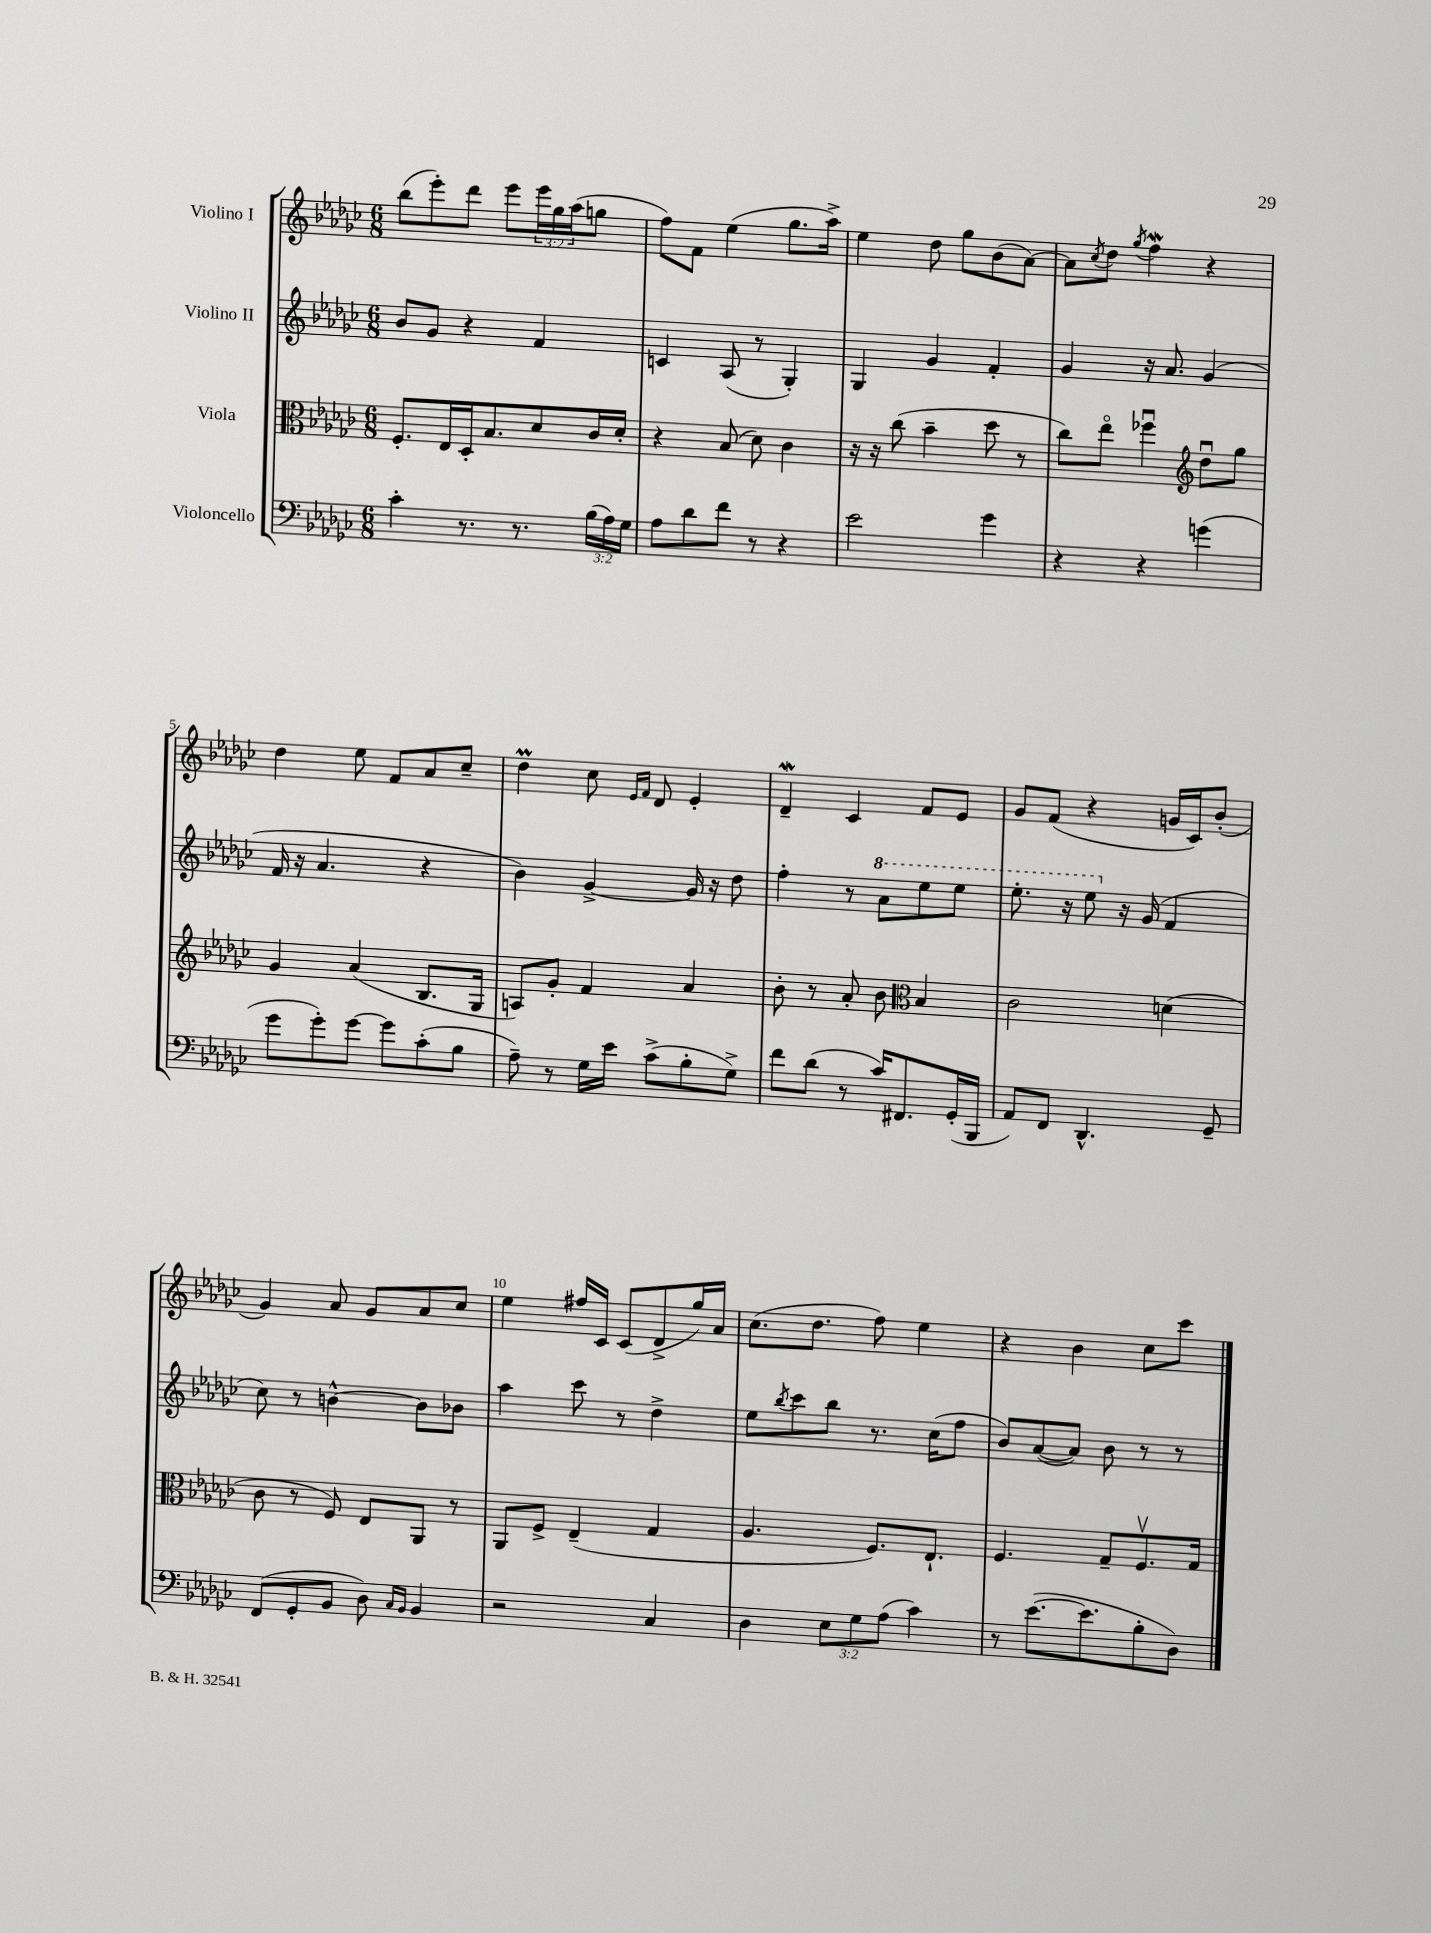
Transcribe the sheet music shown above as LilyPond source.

<<
\new StaffGroup <<
\new Staff = "s0" \with { instrumentName = "Violino I" } {
    \clef treble \key ges \major \numericTimeSignature \time 6/8 \override Staff.TupletNumber.text = #tuplet-number::calc-fraction-text
    bes''8( ees'''8-.) des'''8 ees'''8 \tuplet 3/2 { ees'''16 ges''16 aes''16( } g''8 |
    f''8) f'8 ees''4( ges''8. aes''16->) |
    ees''4 des''8 ges''8 bes'8( aes'8~) |
    aes'8 \acciaccatura { ces''8 } des''8 \acciaccatura { ges''8 } f''4\mordent r4 |
    des''4 ees''8 f'8 aes'8 ces''8-- |
    des''4\prall ces''8 \grace { ees'16 f'16 } des'8 ees'4-. |
    des'4--\mordent ces'4 f'8 ees'8 |
    ges'8 f'8( r4 g'16 ces'16) bes'8-.( |
    ges'4) aes'8 ges'8 aes'8 ces''8 |
    ees''4 fis''16 ces'16 ces'8( des'8-> ges''16) aes'16 |
    ces''8.( des''8. f''8) ees''4 |
    r4 bes'4 ces''8 ces'''8 \bar "|." |
}
\new Staff = "s1" \with { instrumentName = "Violino II" } {
    \clef treble \key ges \major \numericTimeSignature \time 6/8
    bes'8 ges'8 r4 f'4 |
    c'4 aes8( r8 ges4-.) |
    ges4 ges'4 f'4-. |
    ges'4 r16 aes'8. ges'4( |
    f'16 r16 aes'4. r4 |
    bes'4) ges'4~-> ges'16 r16 des''8 |
    f''4-. r8 \ottava #1 aes''8 ees'''8 ees'''8 |
    ees'''8.-. r16 ees'''8 \ottava #0 r16 ges'16( f'4 |
    ces''8) r8 b'4~-^ b'8 bes'8 |
    aes''4 ces'''8 r8 des''4-> |
    ees''8 \acciaccatura { bes''8 } ces'''8 bes''8 r8. ces''16( f''8 |
    bes'8) aes'8~( aes'8) bes'8 r8 r8 \bar "|." |
}
\new Staff = "s2" \with { instrumentName = "Viola" } {
    \clef alto \key ges \major \numericTimeSignature \time 6/8
    f8.-. ees16 des16-. bes8. des'8 ces'16 des'16-. |
    r4 bes8( des'8) ces'4 |
    r16 r16 ces''8( bes'4-- des''8 r8 |
    ces''8) ees''8\flageolet fes''4\downbow \clef treble des''8\downbow ges''8 |
    ges'4 aes'4( bes8. ges16 |
    a8) ges'8-. f'4 aes'4 |
    bes'8-. r8 aes'8-. bes'8 \clef alto bes4 |
    ces'2 d'4( |
    ces'8 r8 f8) ees8 aes,8 r8 |
    aes,8 f8-> ees4--( ges4 |
    aes4. f8.) ees8.-! |
    f4. ges8-- f8.\upbow ges16 \bar "|." |
}
\new Staff = "s3" \with { instrumentName = "Violoncello" } {
    \clef bass \key ges \major \numericTimeSignature \time 6/8 \override Staff.TupletNumber.text = #tuplet-number::calc-fraction-text
    ces'4-. r8. r8. \tuplet 3/2 { bes16( aes16) ges16 } |
    aes8 des'8 f'8 r8 r4 |
    ees'2 ges'4 |
    r4 r4 g'4( |
    ges'8 ges'8-.) ges'8~ ges'8 ces'8-.( bes8 |
    aes8--) r8 ges16 ees'16 ces'8->( bes8-. ges8->) |
    f'8 des'8( r8 ces'16) fis,8. ges,16-.( bes,,16 |
    aes,8) f,8 des,4.-^ ges,8-- |
    f,8( ges,8-. bes,8 des8) \grace { ces16 bes,16 } bes,4 |
    r2 ces4 |
    des4 \tuplet 3/2 { ees8 ges8 aes8( } ces'4) |
    r8 ees'8.~( ees'8. bes8-. des8) \bar "|." |
}
>>
>>
\layout { \context { \Score \override BarNumber.break-visibility = ##(#f #t #t) barNumberVisibility = #(every-nth-bar-number-visible 5) } }
